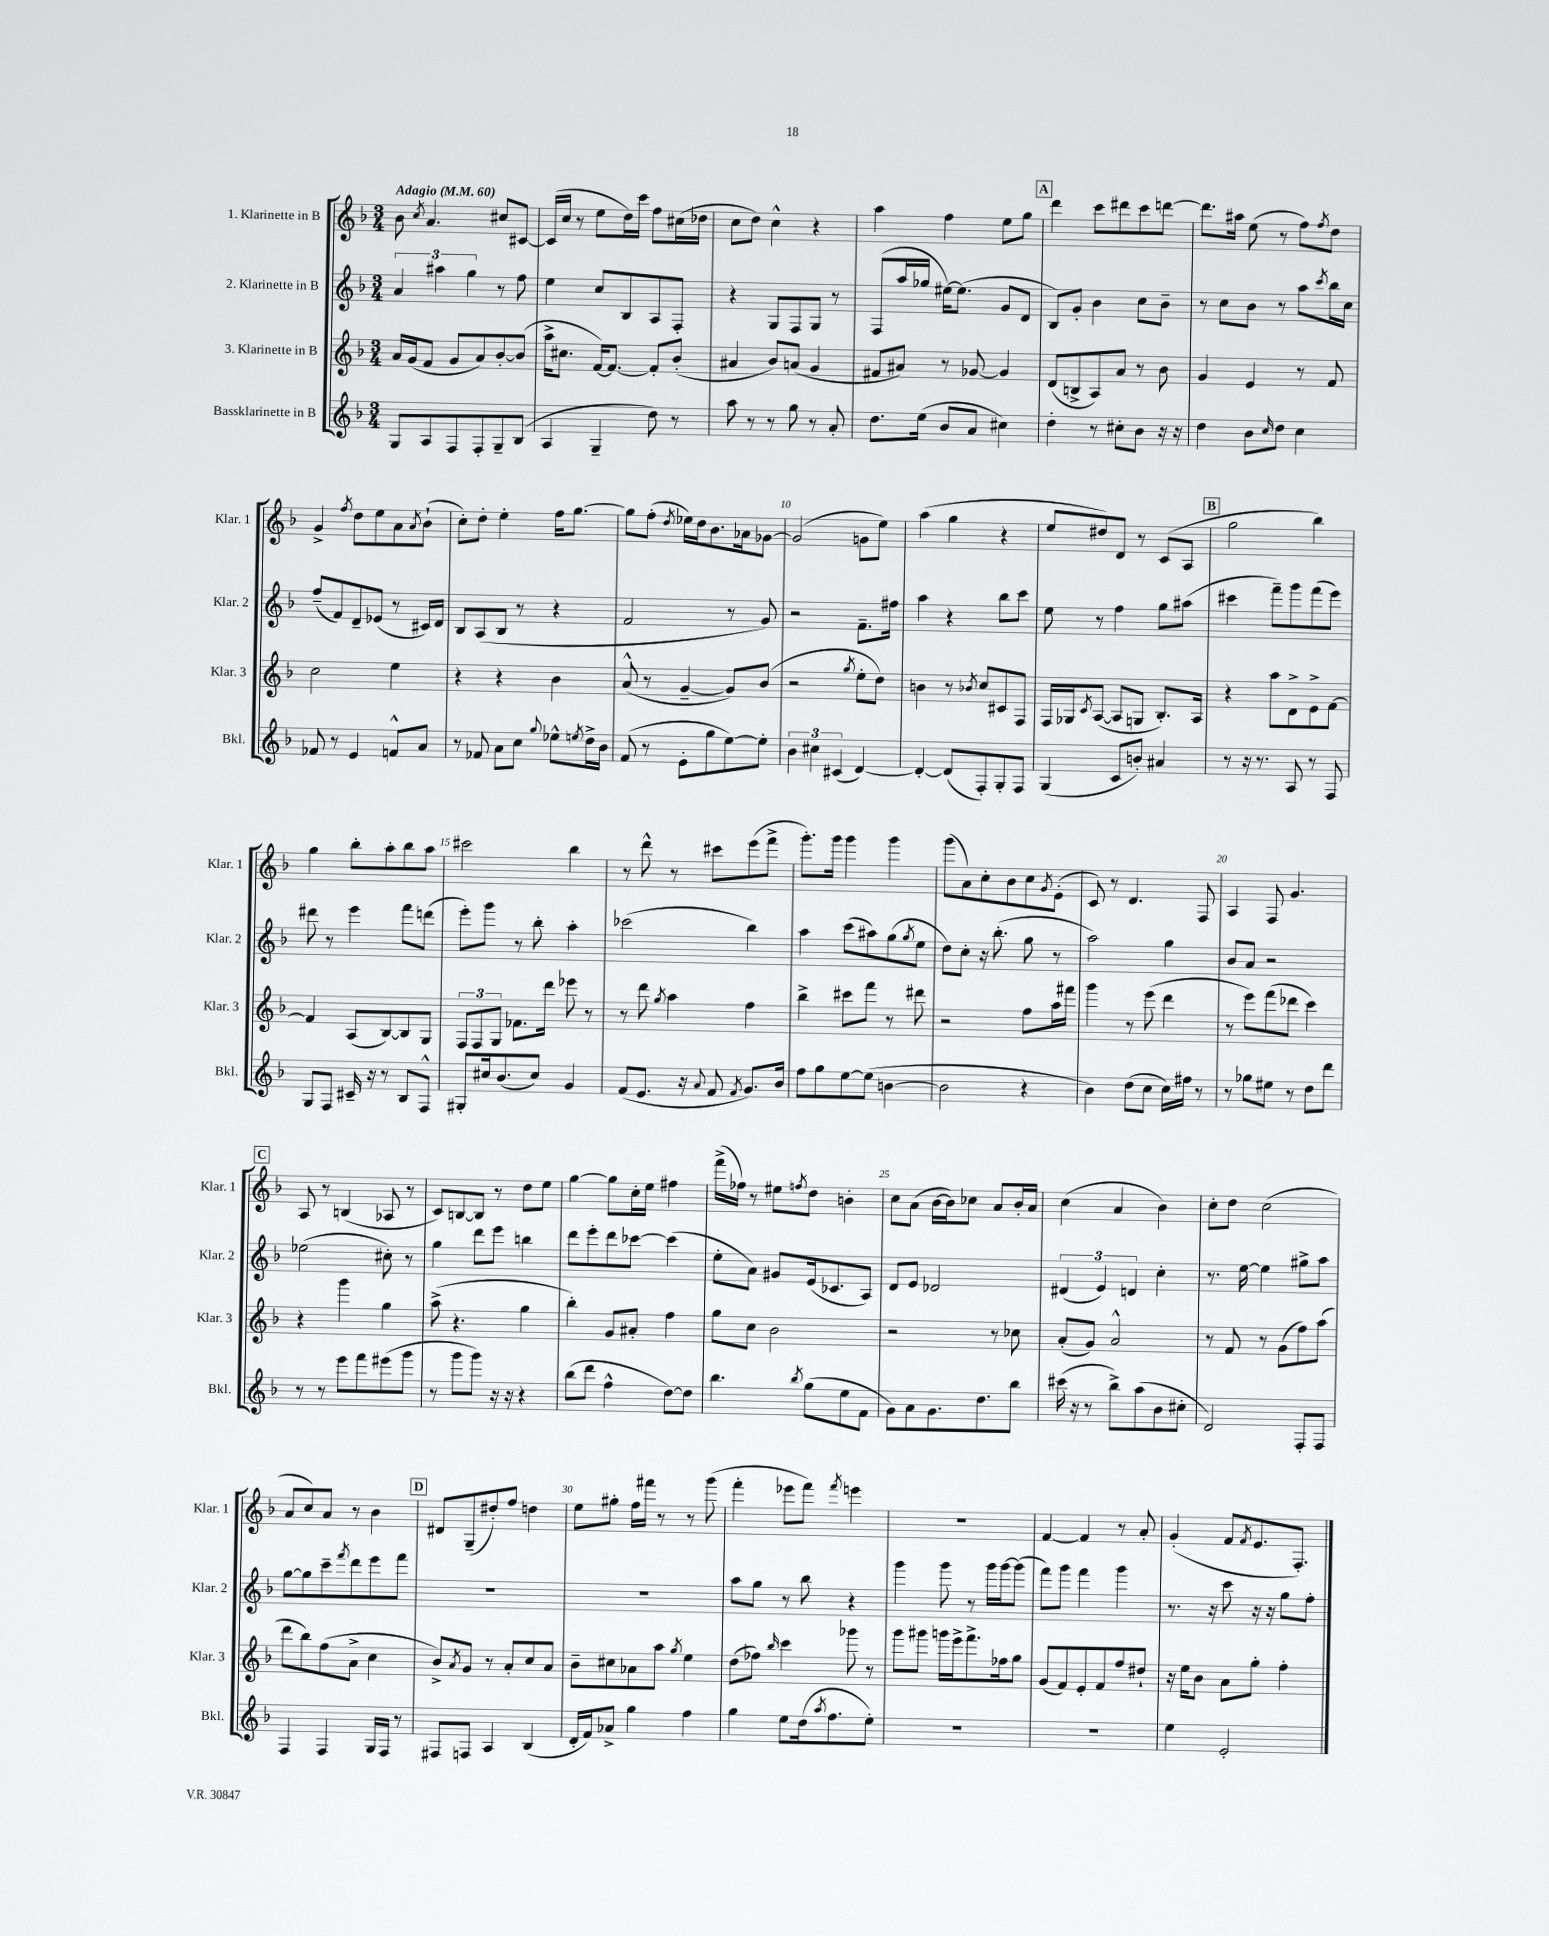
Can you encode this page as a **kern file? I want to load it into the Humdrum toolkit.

**kern	**kern	**kern	**kern
*staff4	*staff3	*staff2	*staff1
*clefG2	*clefG2	*clefG2	*clefG2
*k[b-]	*k[b-]	*k[b-]	*k[b-]
*M3/4	*M3/4	*M3/4	*M3/4
*MM60	*MM60	*MM60	*MM60
8G	16a	6a	8b-
.	(16g	.	.
.	.	.	8qcc
8A	8f	.	4.a
.	.	6aa#	.
8F	8g	.	.
.	.	6gg	.
8F'	8a)	.	.
8G~	[8b-'	8r	8cc#
(8B-	(8b-]	8ff	[8c#
=	=	=	=
4A	16aa^	4ee	(16c#]
.	8.cc#	.	16cc
.	.	.	8r
4G~	[16f)	8cc	8ee
.	8.f_	.	.
.	.	8B-	16dd)
.	.	.	16ccc
8dd)	8f']	8A	8ff
8r	(8b-'	8F'	(16cc#
.	.	.	16dd-
=	=	=	=
8aa	4a#	4r	8cc
8r	.	.	8dd)
8r	8b-)	8G	4cc^^
8gg	(8a	8F	.
8r	4g	8G	4r
8a'	.	8r	.
=	=	=	=
8.dd	8f#	(8F	4aa
.	8a#)	16aa	.
(16ee	.	16gg-	.
8b-	8r	[16ee#)	4ff
.	.	(8.ee#]	.
8a	[8g-	.	.
4cc#)	4g-]	8g	8ee
.	.	8d	8gg
=	=	=	=
4dd'	(8d	8B-)	4ddd
.	8B^	8g'	.
8r	8A)	4b-	8ccc
8cc#'	8a	.	8ddd#
8b-	8r	8cc	8ccc
16r	8b-	8b-~	[8ddd
16r	.	.	.
=	=	=	=
4dd	4g	8r	8.ddd]
.	.	8cc	.
.	.	.	16aa#
8b-	4e	8b-	(8ee
16qqcc	.	.	.
8dd	.	8r	8r
4cc	8r	8aa	8ff)
.	.	8qccc	8qff
.	8f	16bb-	8dd
.	.	16cc	.
=	=	=	=
8f-	2cc	(8ff~	4g^
8r	.	8f)	.
.	.	.	8qff
4e	.	8d~	8dd
.	.	(8e-	8ee
8f^^	4ee	8r	8a
.	.	.	8qa
8a	.	16c#)	(8b-`
.	.	16d	.
=	=	=	=
8r	4r	8B-	8cc')
8f-	.	(8A	8dd'
8a	4r	8B-	4ee'
8cc	.	8r	.
8qqgg	.	.	.
8ee-^^	4b-	4r	16ff
.	.	.	[8.gg
8qee	.	.	.
16dd^	.	.	.
16b-	.	.	.
=	=	=	=
(8f	(8a^^	2f	8gg]
8r	8r	.	(8ff'
.	.	.	8qdd
8e'	[4g~	.	16ee-)
.	.	.	16dd
8gg	.	.	8.b-
[8ee)	8g])	8r	.
.	.	.	16a-
8ee']	(8b-	8g)	[8g-
=	=	=	=
6b-	2r	2r	(2g-]
6cc#	.	.	.
(6c#	.	.	.
.	8qgg	.	.
[4d)	8ee'	8.f~	8g
.	8dd)	.	8ee)
.	.	16ff#	.
=	=	=	=
4d'_	4b	4aa	(4aa
(8d]	8r	4r	4gg
.	8qb-	.	.
8F')	8cc	.	.
8G'	8c#	8bb-	4r
8F	8F	8ccc	.
=	=	=	=
(4G	16F	8ee	8ee
.	16G-	.	.
.	8qc	.	.
.	([8A	8r	8dd#)
8c	8A]	4ff	8d
8b')	8G	.	8r
4a#	8.B-')	8gg	(8c
.	.	(8aa#	8A
.	16A	.	.
=	=	=	=
8r	4r	4ccc#	2gg
16r	.	.	.
8.r	.	.	.
.	8aa	8fff~)	.
8A	8d^	8ggg	.
8r	8e^	(8fff	4bb-)
8F	[8f	8eee)	.
=	=	=	=
8G	4f]	8ddd#	4gg
8F	.	8r	.
16c#~	(8A	4eee	8bb-'
16r	.	.	.
8r	[8B-)	.	8aa'
8B-	8B-]	8fff	8bb-
8F^^	8G	(8ddd	8aa
=	=	=	=
8G#'	12F	8eee')	2ccc#
.	12F	.	.
16cc#	.	8ggg	.
.	12G	.	.
(8.b-	.	.	.
.	8.f-	8r	.
8cc#)	.	8bb-'	.
.	16ddd	.	.
4g	8eee-	4aa'	4bb-
.	8r	.	.
=	=	=	=
(8f	8r	(2ccc-	8r
8.e	8ddd	.	8ddd^^
.	8qgg	.	.
.	4aa	.	8r
16r	.	.	.
8qqa	.	.	.
8f	.	.	8ccc#
8qf	.	.	.
8.g)	4ff	4bb-)	(8eee
.	.	.	8fff^
16b-	.	.	.
=	=	=	=
8ff	4bb-^	4aa	8.ggg')
8gg	.	.	.
.	.	.	16ggg
[8ee	8ccc#	(8ccc	4ggg
(8ee]	8fff	8aa#)	.
[4b	8r	(8gg	4ggg
.	.	8qgg	.
.	8ddd#	8ee	.
=	=	=	=
2b]	2r	8dd)	(8ggg
.	.	8cc'	8a)
.	.	16r	8cc'
.	.	(8.bb-'	.
.	.	.	8b-
4r	8ff	8gg	8cc
.	.	.	8qg
.	16aa	8r	(8e'
.	16fff#	.	.
=	=	=	=
4b-)	4ggg	2aa)	8c)
.	.	.	8r
(8dd	8r	.	4.d
8cc	(8eee	.	.
16cc)	4ddd	4gg	.
16ff#	.	.	.
8r	.	.	8F
=	=	=	=
8r	8r	8b-	4A
8gg-	8eee)	8a	.
8ee#	(8fff	2r	8F
8r	8ddd-	.	4.g
8dd	4ccc)	.	.
8ddd	.	.	.
=	=	=	=
8r	4r	(2ee-	8A
8r	.	.	8r
8eee	4ggg	.	(4B
8fff	.	.	.
(8eee#	4gg	8cc#')	8A-
8ggg	.	8r	8r
=	=	=	=
8r	(8aa^	4gg	8c)
8ggg	4.r	.	[8B
8ggg)	.	8ddd	8B]
16r	.	8eee	8r
16r	.	.	.
4r	4gg	4bb	8dd
.	.	.	8ee
=	=	=	=
(8bb-	4bb-')	8ddd	[4gg
8ddd	.	8eee'	.
4ff^^	8g	8ddd	8gg]
.	8a#'	[8ccc-	16cc'
.	.	.	16ee
[8dd)	4ff	(4ccc-]	4ff#
8dd]	.	.	.
=	=	=	=
4.bb-	8gg	8ee'	(16fff^
.	.	.	16ff-)
.	8cc	8a)	8r
.	2b-	8g#	8ee#
8qbb-	.	.	8qff
(8gg	.	(16e	8dd
.	.	8.c-	.
8ee	.	.	4b'
8f	.	8A)	.
=	=	=	=
8g)	2r	8d	8cc
8a	.	8e	(8a
8.g	.	2d-	[16b-
.	.	.	16b-])
.	.	.	8cc-
8.dd	.	.	.
.	8r	.	8a
8bb-	8cc-	.	16b-'
.	.	.	16a
=	=	=	=
(16ccc#	(8a'	(6d#	(4cc
16r	.	.	.
8r	8g)	.	.
.	.	6e)	.
8bb-^)	2a^^	.	4a
.	.	6d	.
(8aa	.	.	.
8b-	.	4cc'	4b-)
8cc#'	.	.	.
=	=	=	=
2d)	8r	8.r	8cc'
.	8f	.	8dd
.	.	[16ee	.
.	8r	4ee]	(2cc
.	(8g	.	.
8F'	8ff)	8gg#^	.
8F	(8aa	8aa	.
=	=	=	=
4F	8ddd	[8gg	8a
.	8bb-)	8gg]	8cc)
4F	(8ff	8ccc~	8a
.	.	8qfff	.
.	8a^	8ddd	8r
16G	4cc	8eee	4b-
16F	.	.	.
8r	.	8fff	.
=	=	=	=
8F#	8b-^)	2.r	8d#
.	8qa	.	.
8F	8g	.	(8G~
4A	8r	.	8dd#')
.	8a'	.	8ff
(4B-	8cc	.	4dd
.	8a	.	.
=	=	=	=
16d'	8b-~	2.r	8ee
16f)	.	.	.
8a-^	8cc#	.	8gg#'
4gg	8a-	.	16ff
.	.	.	16fff#
.	8aa	.	8r
.	8qgg	.	.
4ff	4ee	.	8r
.	.	.	(8ggg
=	=	=	=
4gg	(8dd	8aa	4fff'
.	8ff-)	8gg	.
.	16qqbb-	.	.
8ee	4ccc	8r	8eee-
(16dd	.	8bb-	8fff)
8qaa	.	.	.
8.ff	.	.	.
.	.	.	8qfff
.	8ggg-	4r	4eee
8ee')	8r	.	.
=	=	=	=
2.r	8ggg	4ggg	2.r
.	8ggg#	.	.
.	16ggg	8ggg	.
.	16eee^	.	.
.	8.fff^	8r	.
.	.	16ggg	.
.	16ff-	[16ggg	.
.	8gg	(8ggg]	.
=	=	=	=
2.r	(8g	8fff)	[4f
.	8f)	8ggg	.
.	8e'	4fff	4f]
.	8f	.	.
.	8ff	4ggg	8r
.	8dd#`	.	8a'
=	=	=	=
4ee	16r	8.r	(4g'
.	16ee	.	.
.	8b-	.	.
.	.	16r	.
2e'	8a	8ccc	8f
.	.	.	8qf
.	8gg'	16r	8.e
.	.	16r	.
.	4ff'	8gg	.
.	.	.	8.F')
.	.	8ff'	.
==	==	==	==
*-	*-	*-	*-
